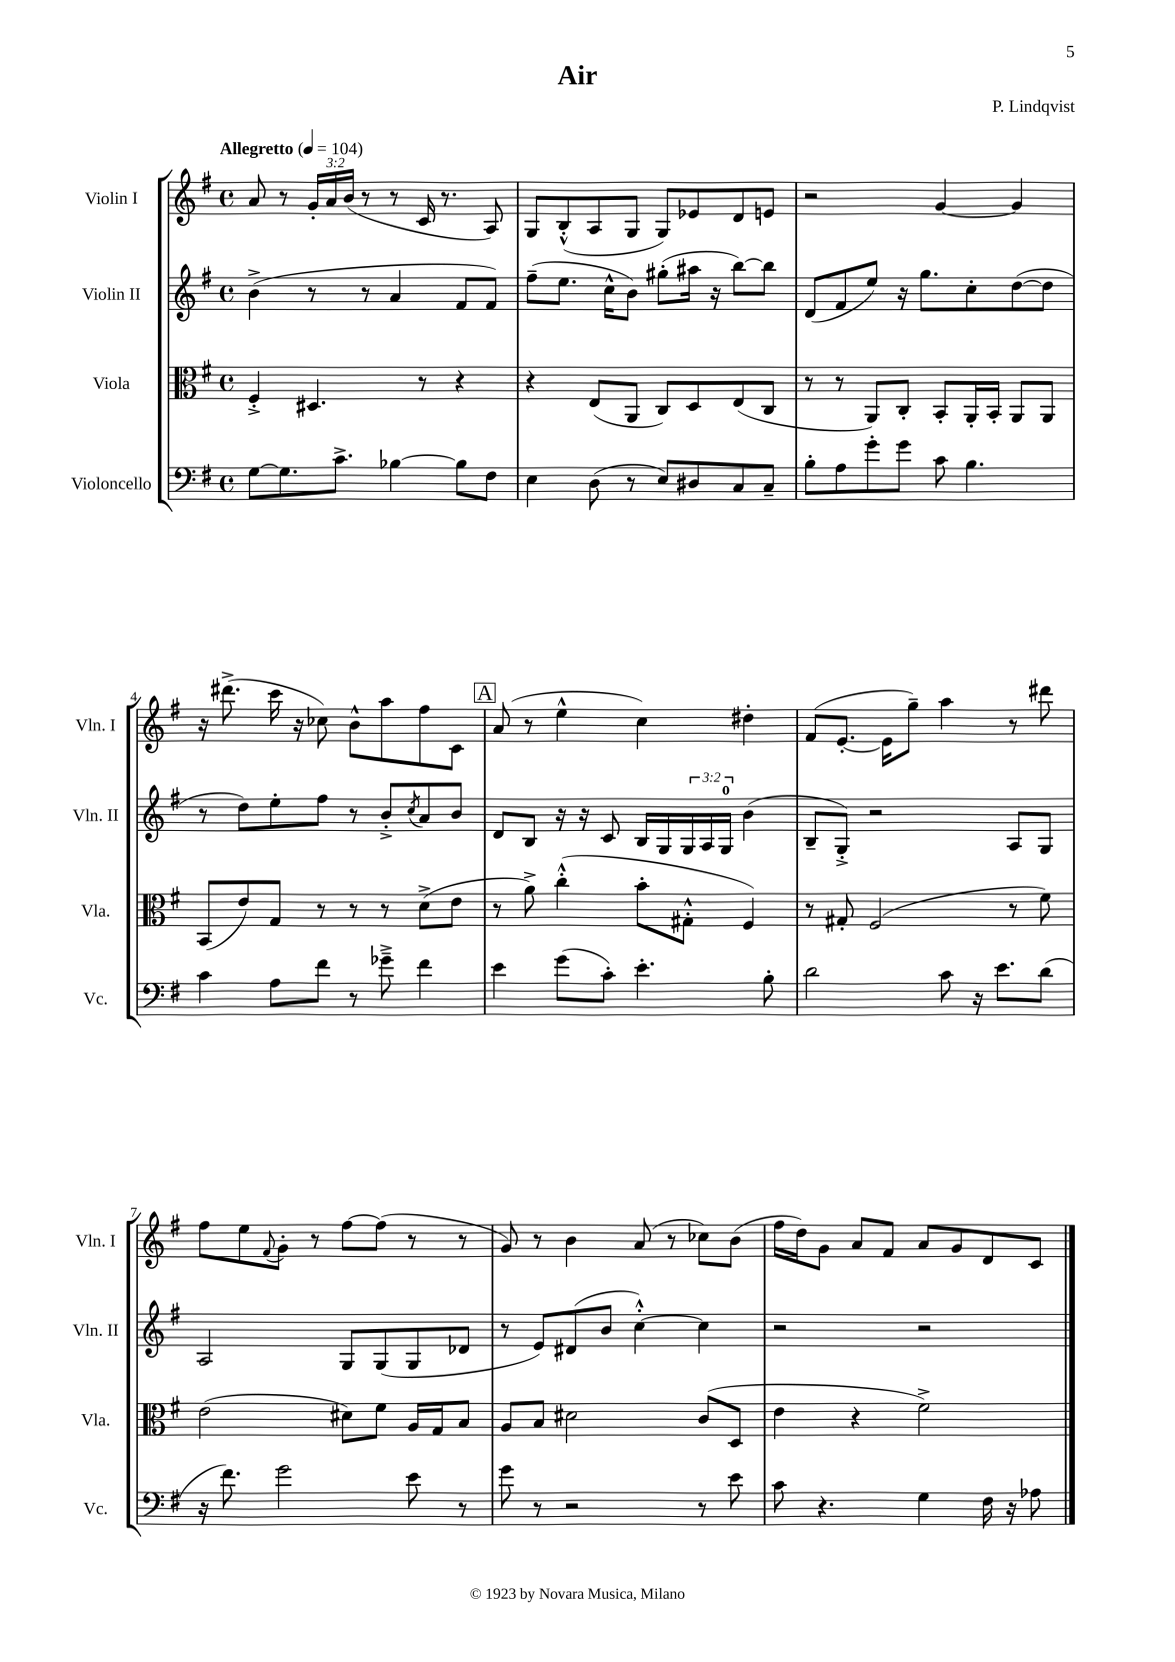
\header { title = "Air" composer = "P. Lindqvist" }
<<
\new StaffGroup <<
\new Staff = "s0" \with { instrumentName = "Violin I" shortInstrumentName = "Vln. I" } {
    \clef treble \key g \major \defaultTimeSignature \time 4/4 \override Staff.TupletNumber.text = #tuplet-number::calc-fraction-text \tempo "Allegretto" 4 = 104
    a'8 r8 \tuplet 3/2 { g'16-. a'16 b'16( } r8 r8 c'16 r8. a8) |
    g8 b8-.-^( a8 g8 g8) ees'8 d'8 e'8 |
    r2 g'4~ g'4 |
    r16 dis'''8.->( c'''16 r16 ces''8) b'8-^ a''8 fis''8 c'8 |
    \mark \markup { \box "A" } a'8( r8 e''4-^ c''4) dis''4-. |
    fis'8( e'8.~-. e'16 g''8--) a''4 r8 dis'''8 |
    fis''8 e''8 \appoggiatura { fis'8 } g'8-. r8 fis''8~ fis''8( r8 r8 |
    g'8) r8 b'4 a'8( r8 ces''8) b'8( |
    fis''16 d''16) g'8 a'8 fis'8 a'8 g'8 d'8 c'8 \bar "|." |
}
\new Staff = "s1" \with { instrumentName = "Violin II" shortInstrumentName = "Vln. II" } {
    \clef treble \key g \major \defaultTimeSignature \time 4/4 \override Staff.TupletNumber.text = #tuplet-number::calc-fraction-text
    b'4->( r8 r8 a'4 fis'8 fis'8) |
    fis''8--( e''8. c''16-^ b'8) gis''8-.( ais''16 r16 b''8~) b''8 |
    d'8( fis'8 e''8) r16 g''8. c''8-. d''8~( d''8 |
    r8 d''8) e''8-. fis''8 r8 b'8-.-> \acciaccatura { c''8 } a'8 b'8 |
    \mark \markup { \box "A" } d'8 b8 r16 r16 c'8 b16 g16 \tuplet 3/2 { g16 a16 g16-0 } b'4( |
    b8-- g8-.->) r2 a8 g8 |
    a2 g8 g8( g8 des'8 |
    r8 e'8) dis'8( b'8 c''4~-.-^) c''4 |
    r2 r2 \bar "|." |
}
\new Staff = "s2" \with { instrumentName = "Viola" shortInstrumentName = "Vla." } {
    \clef alto \key g \major \defaultTimeSignature \time 4/4
    fis4-.-> dis4. r8 r4 |
    r4 e8( a,8 c8) d8 e8( c8 |
    r8 r8 a,8) c8-. b,8-. a,16-. b,16-. a,8 a,8 |
    b,8( e'8) g8 r8 r8 r8 d'8->( e'8 |
    \mark \markup { \box "A" } r8 a'8->) c''4-.-^( b'8-. gis8-.-^ fis4) |
    r8 gis8-. fis2( r8 fis'8) |
    e'2( dis'8) fis'8 a16 g16 b8 |
    a8 b8 dis'2 c'8( d8 |
    e'4 r4 fis'2->) \bar "|." |
}
\new Staff = "s3" \with { instrumentName = "Violoncello" shortInstrumentName = "Vc." } {
    \clef bass \key g \major \defaultTimeSignature \time 4/4
    g8~ g8. c'8.-> bes4~ bes8 fis8 |
    e4 d8( r8 e8) dis8 c8 c8-- |
    b8-. a8 g'8-. g'8 c'8 b4. |
    c'4 a8 fis'8 r8 ges'8---> fis'4 |
    \mark \markup { \box "A" } e'4 g'8( c'8-.) e'4.-. b8-. |
    d'2 c'8 r16 e'8. d'8( |
    r16 fis'8.) g'2 e'8 r8 |
    g'8 r8 r2 r8 e'8 |
    c'8 r4. g4 fis16 r16 aes8 \bar "|." |
}
>>
>>
